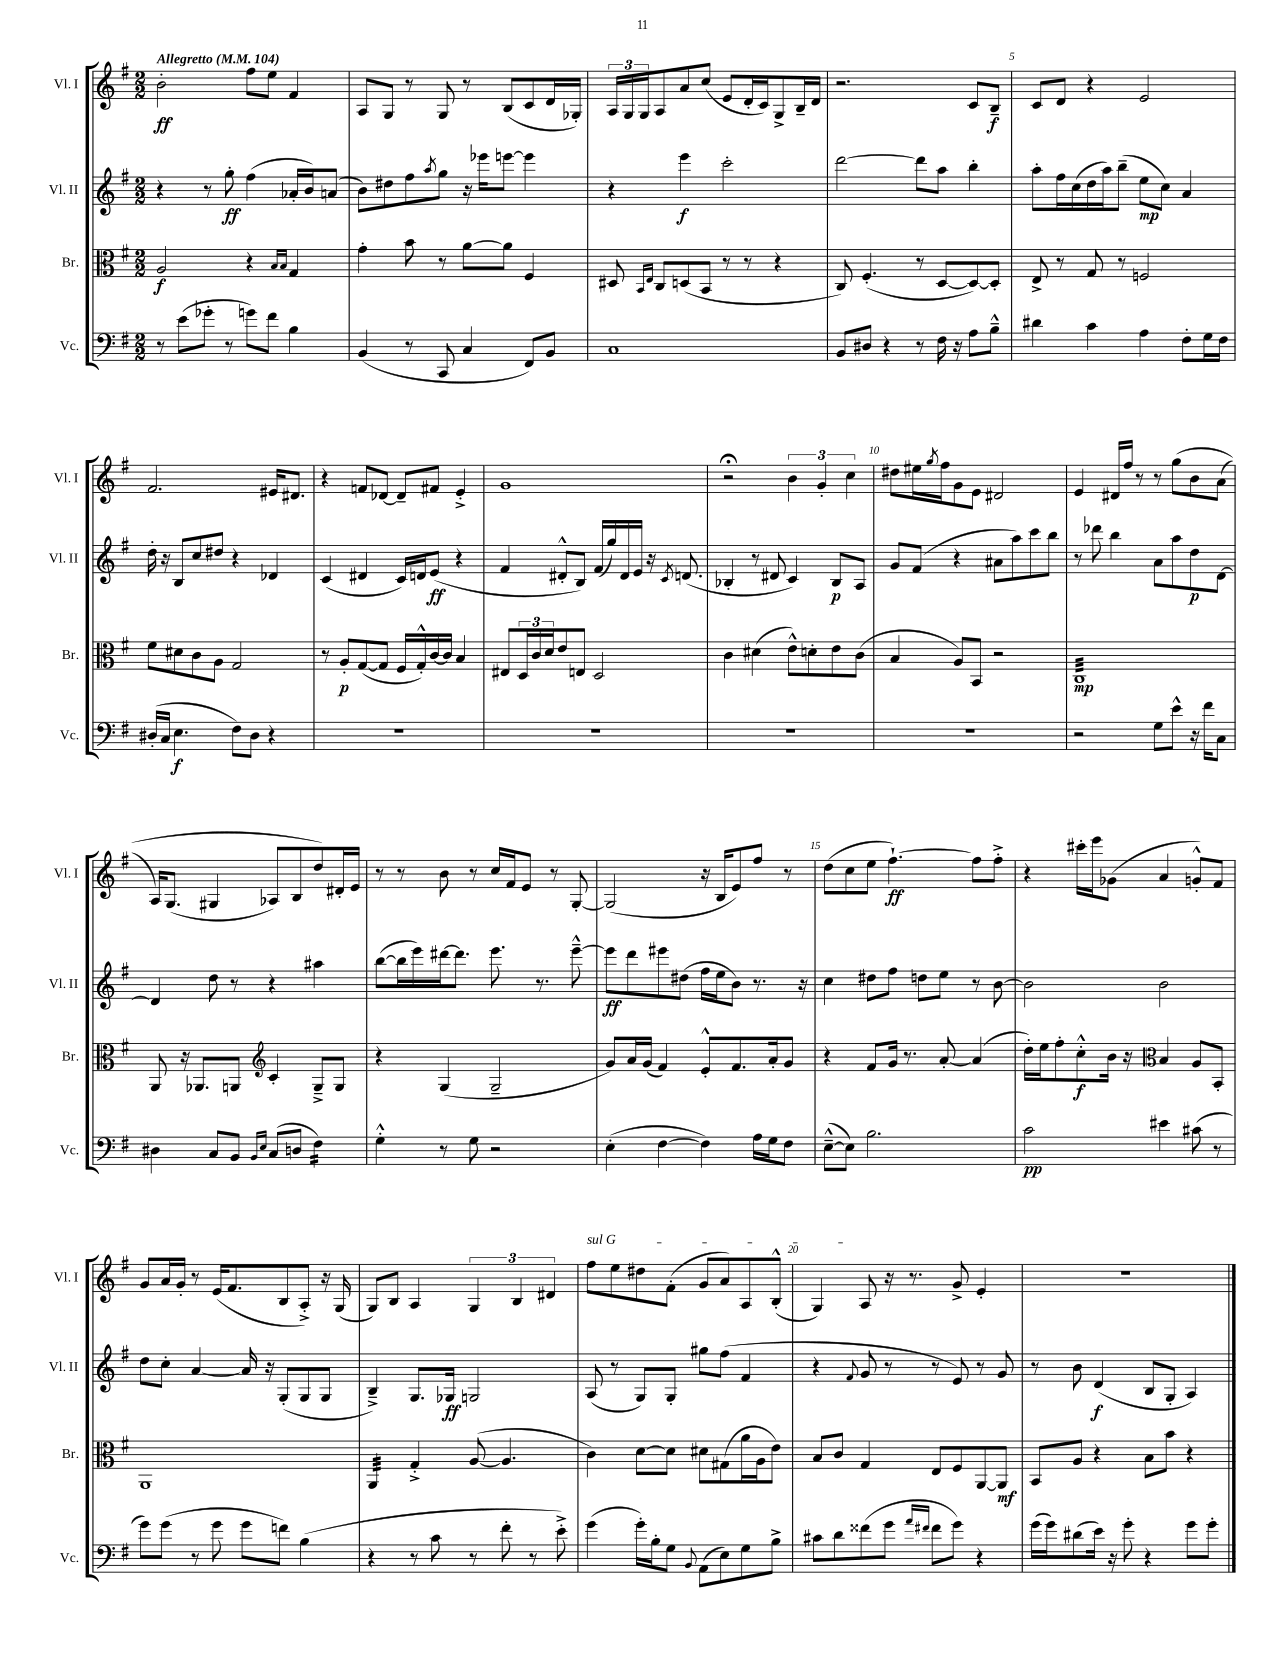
<<
\new StaffGroup <<
\new Staff = "s0" \with { instrumentName = "Vl. I" shortInstrumentName = "Vl. I" } {
    \clef treble \key g \major \numericTimeSignature \time 2/2 \tempo "Allegretto" 4 = 104
    b'2-.\ff fis''8 e''8 fis'4 |
    a8 g8 r8 g8 r8 b8( c'8 d'16 ges16-.) |
    \tuplet 3/2 { a16 g16 g16 } a8 a'8 c''8( e'8 d'16-. c'16) g8-> b16-- d'16 |
    r2. c'8 b8--\f |
    c'8 d'8 r4 e'2 |
    fis'2. eis'16 dis'8. |
    r4 f'8 des'8~ des'8-- fis'8 e'4-.-> |
    g'1 |
    r2\fermata \tuplet 3/2 { b'4 g'4-. c''4 } |
    dis''8 eis''16 \acciaccatura { g''8 } fis''16 g'8 e'8 dis'2 |
    e'4 dis'16 fis''16 r8 r8 g''8( b'8 a'8\( |
    a16) g8.( gis4 aes8) b8 d''8\) dis'16-. e'16 |
    r8 r8 b'8 r8 c''16 fis'16 e'8 r8 g8~-. |
    g2( r16 b16 e'8) fis''8 r8 |
    d''8( c''8 e''8 fis''4.~-!\ff) fis''8 fis''8-.-> |
    r4 cis'''16-. e'''16 ges'8( a'4 g'8-.-^) fis'8 |
    g'8 a'16 g'16-. r8 e'16( fis'8. b8 a8-.->) r16 g16( |
    g8) b8 a4 \tuplet 3/2 { g4 b4 dis'4 } |
    \once \override TextSpanner.bound-details.left.text = \markup { \italic "sul G" } fis''8\startTextSpan e''8 dis''8 fis'8-.( g'8 a'8) a8 b8-.-^( |
    g4) a8\stopTextSpan r16 r8. g'8-> e'4-. |
    R1 \bar "|." |
}
\new Staff = "s1" \with { instrumentName = "Vl. II" shortInstrumentName = "Vl. II" } {
    \clef treble \key g \major \numericTimeSignature \time 2/2
    r4 r8 g''8-.\ff fis''4( aes'16-. b'16) a'8( |
    b'8) dis''8 fis''8 \acciaccatura { a''8 } g''8 r16 ees'''16 e'''8~ e'''4 |
    r4 e'''4\f c'''2-. |
    d'''2~ d'''8 a''8 b''4-. |
    a''8-. fis''16 c''16( d''16 a''16) b''8--( e''8\mp c''8) a'4 |
    d''16-. r16 b8 c''8 dis''8 r4 des'4 |
    c'4( dis'4 c'16) d'16 e'8\ff( r4 |
    fis'4 dis'8-.-^ b8) fis'16( g''16) dis'16 e'16 r16 \acciaccatura { c'8 } d'8.( |
    bes4-. r8 dis'8 c'4) bes8\p a8 |
    g'8 fis'8( r4 ais'8 a''8) c'''8 b''8 |
    r8 des'''8 b''4 a'8 a''8 d''8\p d'8~ |
    d'4 d''8 r8 r4 ais''4 |
    b''8~( b''16 e'''16) dis'''16~ dis'''8. e'''8. r8. e'''8~---^ |
    e'''8\ff d'''8 eis'''8 dis''8( fis''16 e''16 b'8) r8. r16 |
    c''4 dis''8 fis''8 d''8 e''8 r8 b'8~ |
    b'2 b'2 |
    d''8 c''8-. a'4~ a'16 r16 g8-.( g8 g8 |
    b4--->) g8. ges16\ff g2 |
    a8( r8 g8) g8-. gis''8 fis''8( fis'4 |
    r4 \appoggiatura { fis'8 } g'8 r8 r8 e'8) r8 g'8 |
    r8 b'8 d'4\f( b8 g8-. a4) \bar "|." |
}
\new Staff = "s2" \with { instrumentName = "Br." shortInstrumentName = "Br." } {
    \clef alto \key g \major \numericTimeSignature \time 2/2
    a2\f r4 \grace { b16 b16 } g4 |
    g'4-. b'8 r8 a'8~ a'8 fis4 |
    dis8 \grace { b,16 e16 } c8 d8( b,8 r8 r8 r4 |
    c8) fis4.-.( r8 d8~ d8~) d8-. |
    e8-> r8 g8 r8 f2 |
    fis'8 dis'8 c'8 a8 g2 |
    r8 a8-.\p g8~( g8 fis16 g16-.-^) c'16~ c'16 b4 |
    eis8 \tuplet 3/2 { d16 c'16 d'16 } e'8 e8 d2 |
    c'4 dis'4( e'8-^) d'8-. e'8 c'8( |
    b4 a8) b,8 r2 |
    c1:32\mp |
    a,8 r16 aes,8. a,8 \clef treble c'4-. g8---> g8 |
    r4 g4( g2-- |
    g'8) a'16 g'16( fis'4) e'8-.-^ fis'8. a'16-. g'8 |
    r4 fis'8 g'16 r8. a'8~-. a'4( |
    d''16-.) e''16 fis''8-. c''8-.-^\f b'16 r16 \clef alto b4 a8 b,8-. |
    a,1 |
    a,4:32 g4-.-> a8~( a4. |
    c'4) d'8~ d'8 dis'8 gis8( a'16 a16 e'8) |
    b8 c'8 g4 e8 fis8 a,8~ a,8\mf |
    b,8 a8 r4 b8 b'8 r4 \bar "|." |
}
\new Staff = "s3" \with { instrumentName = "Vc." shortInstrumentName = "Vc." } {
    \clef bass \key g \major \numericTimeSignature \time 2/2
    r8 e'8( ges'8-. r8 g'8) fis'8 b4 |
    b,4( r8 c,8 c4 fis,8) b,8 |
    c1 |
    b,8 dis8 r4 r8 fis16 r16 a8 b8---^ |
    dis'4 c'4 a4 fis8-. g16 fis16 |
    dis16-.( c16 e4.\f fis8) dis8 r4 |
    R1 |
    R1 |
    R1 |
    R1 |
    r2 g8 e'8-^ r16 fis'16 c8 |
    dis4 c8 b,8 \grace { b,16 e16 } c8( d8 fis4:16) |
    g4-.-^ r8 g8 r2 |
    e4-.( fis4~ fis4) a16 g16 fis8 |
    e8~---^( e8) b2. |
    c'2\pp eis'4 cis'8( r8 |
    g'8) g'8( r8 g'8 g'8 f'8) b4( |
    r4 r8 c'8 r8 fis'8-. r8 e'8-.->) |
    g'4( g'16-.) b16-. g8 \appoggiatura { b,8 } a,8( e8) g8 b8-> |
    cis'8 d'8 fisis'8( g'8 \grace { a'16 fis'16 } fis'8 g'8) r4 |
    g'16( g'16) dis'8( e'16) r16 g'8-. r4 g'8 g'8-. \bar "|." |
}
>>
>>
\layout { \context { \Score \override BarNumber.break-visibility = ##(#f #t #t) barNumberVisibility = #(every-nth-bar-number-visible 5) } }
